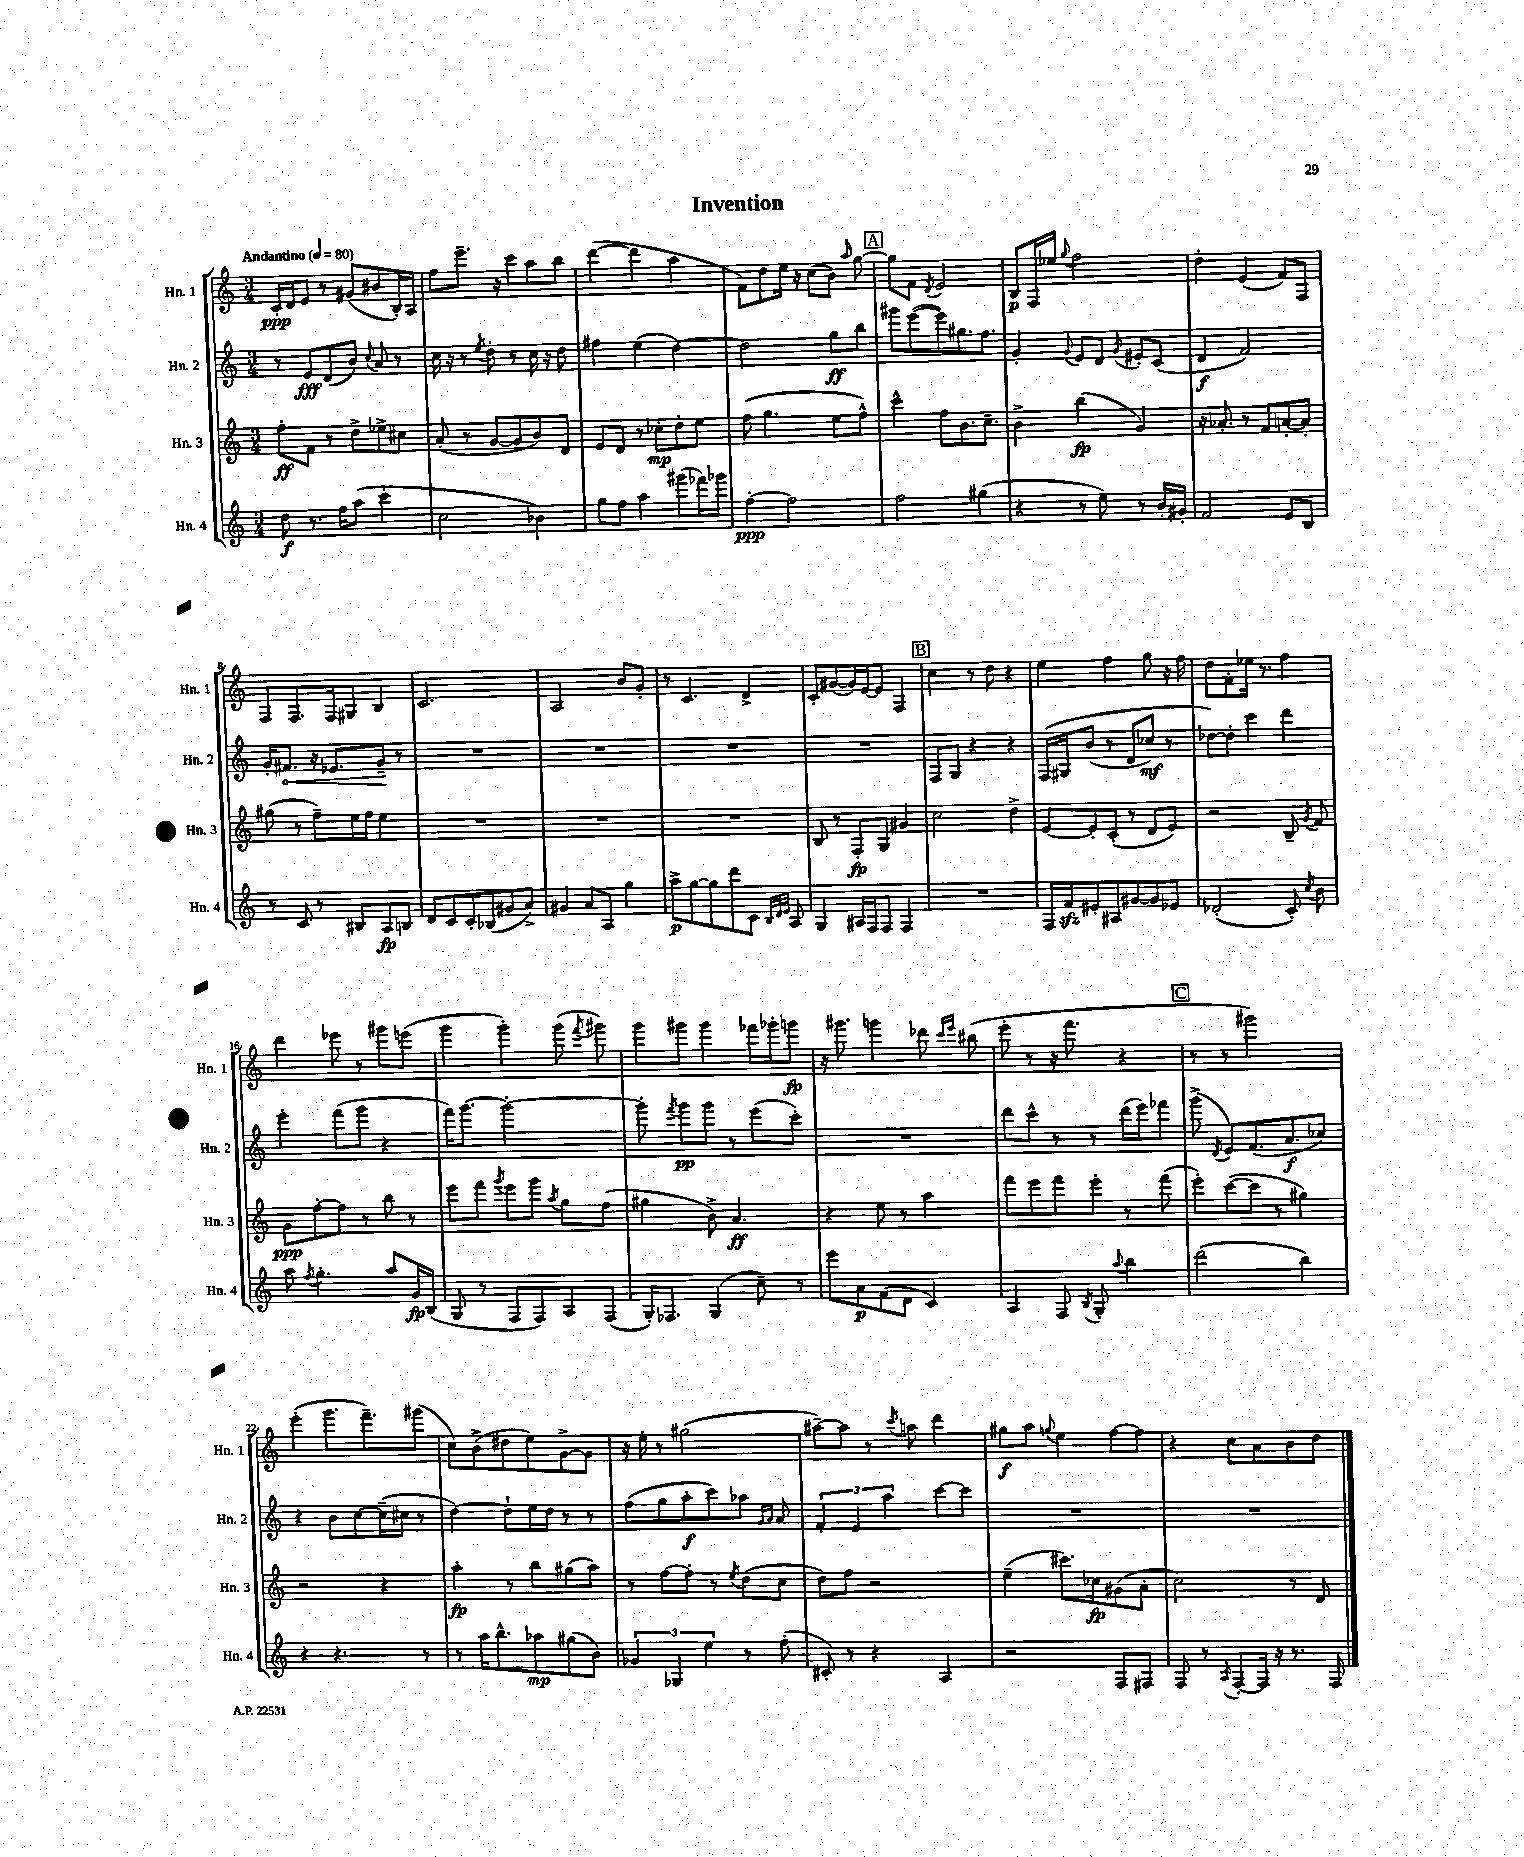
\header { title = "Invention" }
<<
\new StaffGroup <<
\new Staff = "s0" \with { instrumentName = "Hn. 1" shortInstrumentName = "Hn. 1" } {
    \clef treble \key c \major \numericTimeSignature \time 3/4 \tempo "Andantino" 4 = 80
    \autoBeamOff c'16[-.\ppp d'16 e'8] r8 gis'8[( bis'8 b16-.) a16] |
    f''8[ e'''8.]-- r16 c'''8[ a''8 b''8] |
    d'''4~( d'''4 a''4 |
    f'8[) d''8 e''16] r16 c''8[( b'8]) \grace { a''16 } g''8~ |
    \mark \markup { \box "A" } g''8[ f'8] \acciaccatura { d'8 } e'2 |
    b8[\p f16 ees''16] \appoggiatura { g''8 } f''2 |
    d''4-. e'4( f'8[) f8] |
    f8[ f8. f16 gis8] b4 |
    c'2. |
    a2 b'8[ g'8]-. |
    r8 c'4. d'4-> |
    c'8[-. gis'8~( gis'16) e'16~ e'8] f4 |
    \mark \markup { \box "B" } c''4 r8 d''8 r4 |
    e''4 f''4 g''8 r16 f''16 |
    d''8[ f'8-. ees''16] r8. f''4 |
    d'''4 ees'''8 r8 gis'''8[ e'''8]( |
    g'''4 g'''4-.) g'''8( \acciaccatura { f'''8 } gis'''8) |
    g'''8[ gis'''8] gis'''4 fes'''16[ ges'''16-. g'''8]\fp |
    r16 gis'''8. g'''4 des'''8 \grace { c'''16[ e'''16] } bis''8( |
    e'''8-. r8 r16 f'''8. r4 |
    \mark \markup { \box "C" } r8 r8 gis'''2) |
    e'''4-.( g'''8.[ f'''8.--) gis'''8]( |
    c''8[) b'8->( dis''8 e''8) g'8~-> g'8] |
    r16 e''16-. r8 gis''2( |
    ais''8[~--) ais''8] r8 \acciaccatura { c'''8 } a''8 d'''4 |
    gis''8[\f a''8] \appoggiatura { g''8 } e''4 f''8[~ f''8] |
    r4 c''8[ a'8 b'8 d''8] \bar "|." |
}
\new Staff = "s1" \with { instrumentName = "Hn. 2" shortInstrumentName = "Hn. 2" } {
    \clef treble \key c \major \numericTimeSignature \time 3/4
    \autoBeamOff r8 e'8[\fff d'8( b'8]) \appoggiatura { c''8 } a'8 r8 |
    c''16 r16 r8 \acciaccatura { e''8 } d''8-. r8 c''16 r16 d''8 |
    fis''4 e''4( d''4~) |
    d''2 g''8[\ff b''8] |
    \mark \markup { \box "A" } gis'''8[ e'''8~( e'''8) gis''8. f''8.] |
    g'4-. \appoggiatura { g'8 } e'8[ d'8] \acciaccatura { g'8 } eis'8[-. c'8]( |
    d'4\f f'2) |
    g'16[-. \once \override Hairpin.circled-tip = ##t fis'8.]\< r16 ees'8.[ g'8]--\! r8 |
    R2. |
    R2. |
    R2. |
    R2. |
    \mark \markup { \box "B" } f8[ g8] r4 r4 |
    f16[\( gis16 b'8]( r8 d'8[ ces''8]\mf) r8 |
    des''8[~\) des''8]-. c'''4 d'''4 |
    e'''4-. f'''8[( g'''8] r4 |
    f'''16[) g'''8.]~ g'''2~-. |
    g'''8-. \acciaccatura { f'''8 } g'''8[\pp g'''8] r8 e'''8[( c'''8]-.) |
    R2. |
    d'''8[ c'''8]-^ r8 r8 d'''16[( e'''16) fes'''8] |
    \mark \markup { \box "C" } g'''8->( \acciaccatura { d'8 } e'8[) f'8.( a'8.\f ces''8]) |
    r4 b'8[ c''8~ c''16--( cis''16] r8 |
    d''4~) d''8[-! e''16 d''16] r8 r8 |
    f''8[( g''8 a''8-.\f c'''8) aes''8] \grace { g'16[ a'16] } a'8 |
    \tuplet 3/2 { f'4-. e'4 a''4 } c'''8[~ c'''8] |
    R2. |
    R2. \bar "|." |
}
\new Staff = "s2" \with { instrumentName = "Hn. 3" shortInstrumentName = "Hn. 3" } {
    \clef treble \key c \major \numericTimeSignature \time 3/4
    \autoBeamOff f''8[-.\ff f'8] r8 d''8[-> ees''8-> cis''8] |
    a'8-.( r8 g'8[~ g'8 b'8) d'8] |
    e'8[ d'8] r8 ces''8[-.\mp d''8-. e''8] |
    f''8( g''4. e''8[ f''8]-^) |
    \mark \markup { \box "A" } c'''4-^ f''8[ b'8. c''8.]-- |
    b'4-> b''4\fp( g'4) |
    r16 aes'8.-. r8 f'8[ a'8~-. a'8]-. |
    gis''8( r8 f''8[--) e''16 f''16] e''4 |
    R2. |
    R2. |
    R2. |
    b8 r8 f8[-.\fp g8] gis'4 |
    \mark \markup { \box "B" } c''2 d''4-> |
    e'8[~ e'8-. c'8]-.( r8 d'8[ e'8]) |
    r2 b8-- \acciaccatura { g'8 } f'8 |
    g'8[\ppp f''8~-. f''8] r8 b''8 r8 |
    e'''8[ f'''8] \acciaccatura { g'''8 } e'''8[ g'''8] \acciaccatura { a''8 } g''8[ f''8]( |
    gis''4 b'8->) a'4.\ff |
    r4 e''8 r8 a''4 |
    f'''8[ e'''8 f'''8 e'''8]-. r8 f'''8( |
    \mark \markup { \box "C" } e'''8[-.) c'''8~( c'''8] r8 gis''4) |
    r2 r4 |
    a''4-.\fp r8 b''8[ gis''8( a''8]) |
    r8 f''8[~ f''8]-. r8 \acciaccatura { e''8 } d''8[( c''8] |
    d''8[) f''8] r2 |
    e''4--( cis'''8.[) ces''16\fp gis'8( a'8]-. |
    c''2) r8 d'8 \bar "|." |
}
\new Staff = "s3" \with { instrumentName = "Hn. 4" shortInstrumentName = "Hn. 4" } {
    \clef treble \key c \major \numericTimeSignature \time 3/4
    \autoBeamOff d''8\f r8. f''16[ a''8]( c'''4-. |
    c''2 bes'4) |
    g''8[ f''8] a''4 gis'''8[( fes'''16) ges'''16] |
    f''4~-.\ppp f''2 |
    \mark \markup { \box "A" } f''2 gis''4( |
    r4 r8 e''8) r8 b'16[-. gis'16]-. |
    f'2 e'8[ b8] |
    r8 c'8 r8 bis8[ a8\fp b8] |
    d'8[ c'8 c'8-. bes8( gis'8 a'8]->) |
    gis'4 a'8[ a8] g''4 |
    a''8[->\p g''8~ g''8 d'''8 c'8] \grace { b32[ d'32 e'32] } a8 |
    g4 ais16[ f16 f8] f4 |
    \mark \markup { \box "B" } R2. |
    f16[ f'16\sfz eis'8-. ais8 gis'8~ gis'8 ees'8] |
    des'2-.( c'8-.) \acciaccatura { c''8 } b'8 |
    a''8 \acciaccatura { f''8 } g''4.-. a''8[ g'16\fp b16]( |
    g8 r8 f8[ f8) a8 f8]( |
    g16[-.) fes8.] g4( c''8--) r8 |
    e'''8[ a'8\p f'8( d'8] c'4) |
    a4 f8 \acciaccatura { b8 } g8-. \appoggiatura { a''8 } b''4 |
    \mark \markup { \box "C" } d'''2( b''4) |
    r4 r4. r8 |
    r8 a''16[ b''8.-^ aes''8\mp gis''8( b'8]) |
    \tuplet 3/2 { ges'4 ges4 e''4 } r8 f''8-.( |
    cis'8-.) r8 r4 a4 |
    r2 f8[ fis8] |
    f8 r8 \acciaccatura { a8 } f8[~-. f16] r16 r8. f16 \bar "|." |
}
>>
>>
